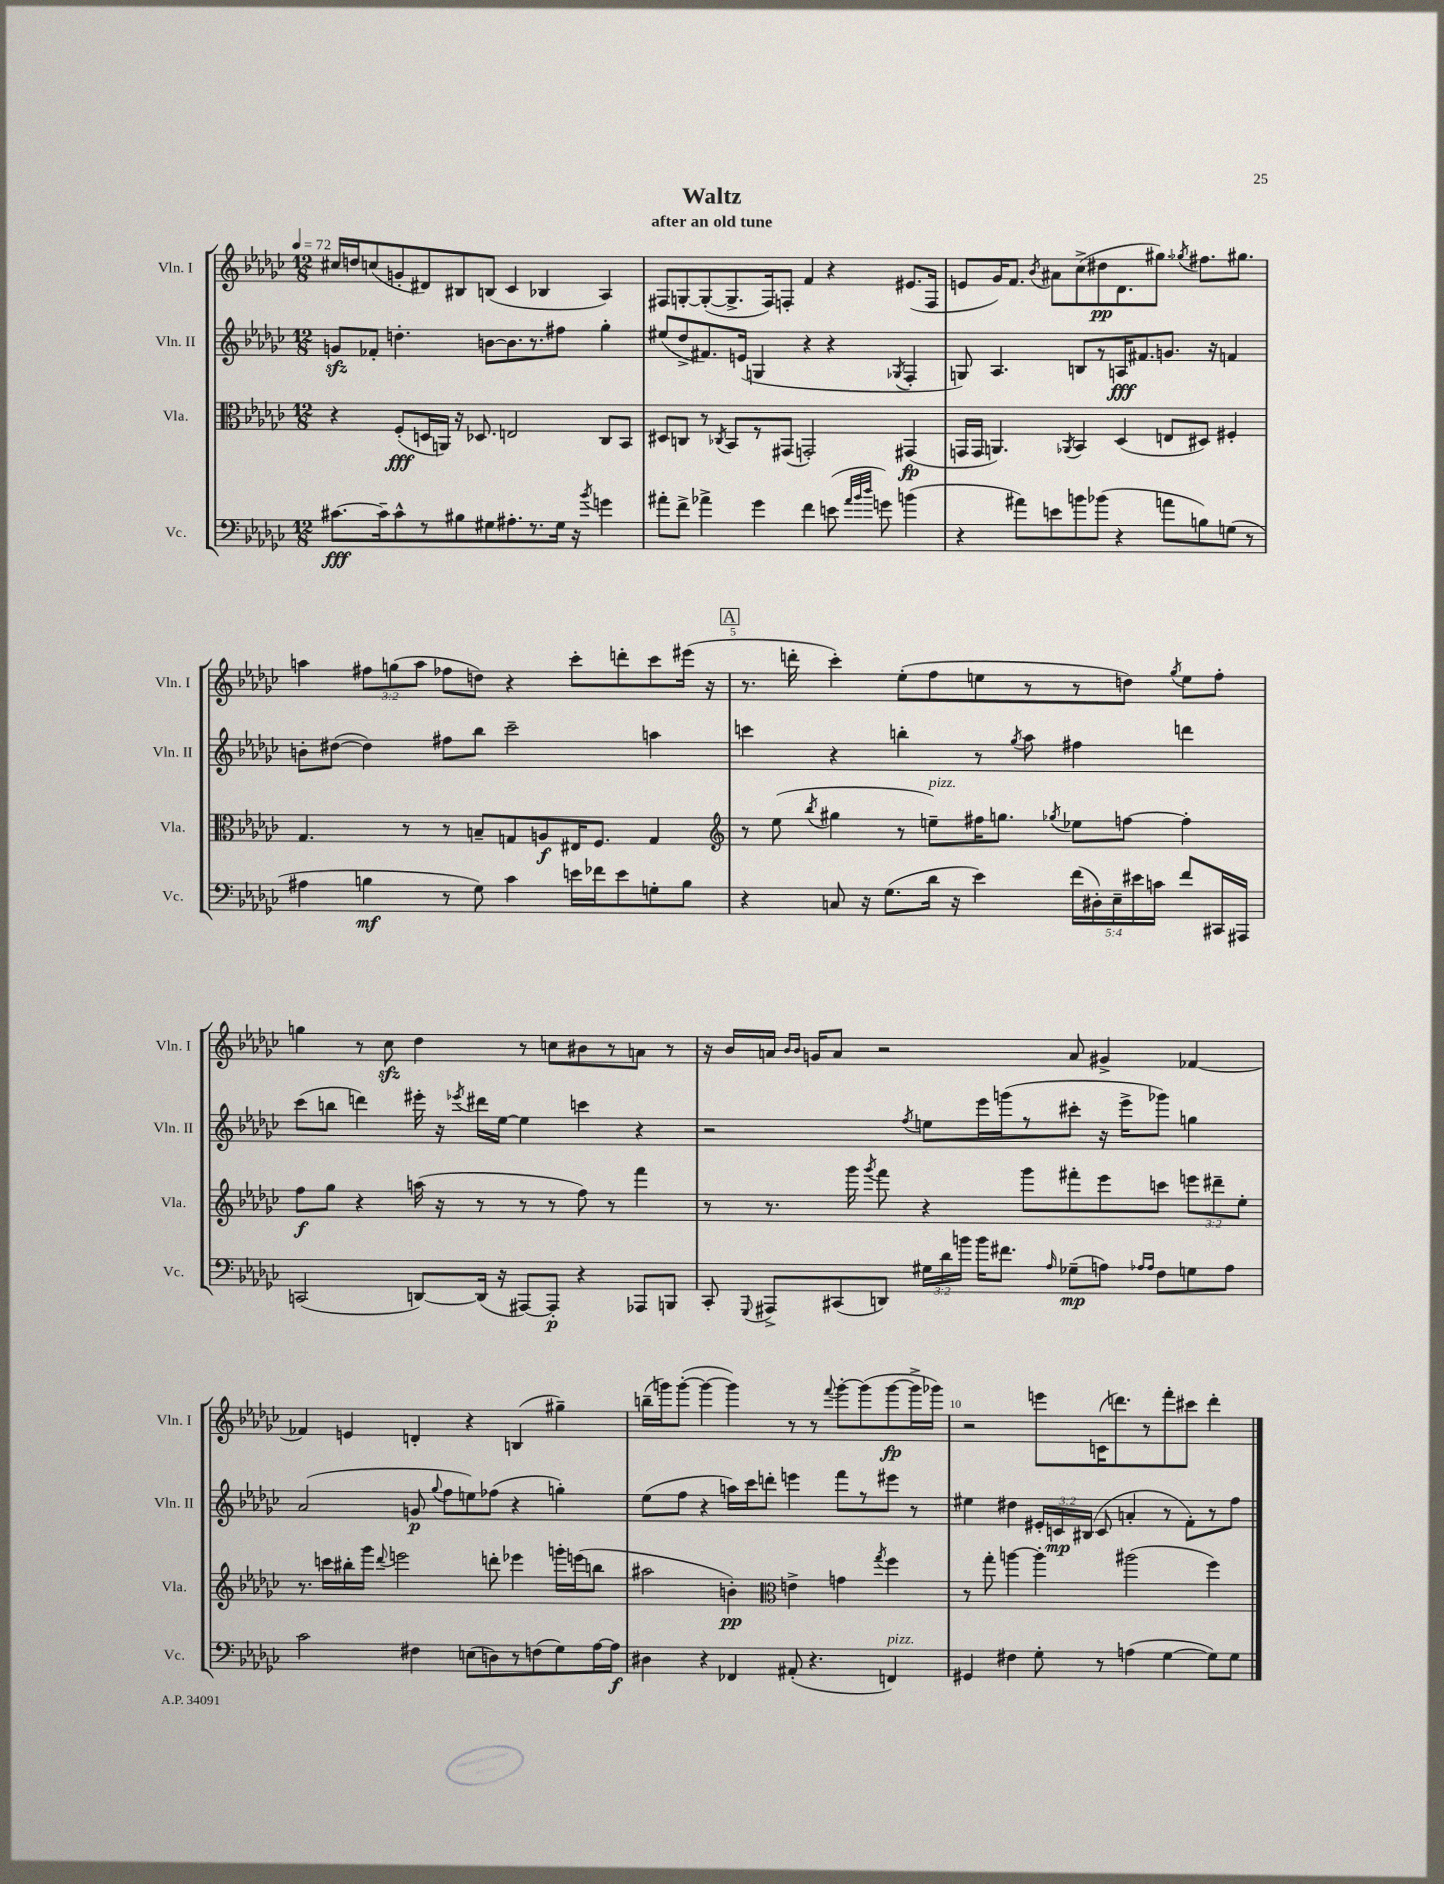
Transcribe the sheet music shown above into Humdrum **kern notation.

**kern	**kern	**kern	**kern
*staff4	*staff3	*staff2	*staff1
*clefF4	*clefC3	*clefG2	*clefG2
*k[b-e-a-d-g-c-]	*k[b-e-a-d-g-c-]	*k[b-e-a-d-g-c-]	*k[b-e-a-d-g-c-]
*M12/8	*M12/8	*M12/8	*M12/8
*MM72	*MM72	*MM72	*MM72
[8.c#	4r	8g	16cc#
.	.	.	16dd
.	.	8f-'	(8cc
16c#~]	.	.	.
8c#^^	(8F'	4.dd'	8g'
8r	16D	.	8d#)
.	16AA)	.	.
8B#	16r	.	8B#
.	8.D-	.	.
8G#	.	[8b	(8B
8.A#'	2E	8.b]	4c-
8.r	.	8.r	.
.	.	.	4B-
16G#	.	8ff#	.
16r	.	.	.
8qb-	.	.	.
4g	8C-	4gg-'	4A-)
.	8BB-	.	.
=	=	=	=
8a#'	8D#	(8ee#	8F#
8f^	8C	8dd-^	[8G'
4a-^	8r	8.f#)	(8G'_
.	8qC-	.	.
.	8BB-	.	8.G^]
.	.	(16e	.
4g-	8r	4G	.
.	.	.	16F#)
.	(8GG#	.	8F'
4f	2GG')	4r	4f
(8e	.	4r	4r
32qqa-	.	.	.
32qqb-	.	.	.
32qqdd-	.	.	.
8g)	.	.	.
.	.	8qG-	.
(4b	(4GG#	4F'	(8.e#
.	.	.	16F
=	=	=	=
4r	16GG	8G)	8e
.	16GG	.	.
.	4.AA)	4.A-	16g-)
.	.	.	8.f
8a#)	.	.	.
.	.	.	8qb-
8e	.	.	8a#
.	8qAA-	.	.
8b	4BB-	8B	(8cc-^
(8b-	.	8r	8dd#
4r	(4D-	16A	8.d-
.	.	8.f#	.
.	.	.	8.gg#)
8a	8E	8.g	.
.	.	.	8qgg-
8B)	8D#)	.	8.ff#
.	.	16r	.
(8G	4F#'	4f	.
.	.	.	8.gg#
8r	.	.	.
=	=	=	=
4A#	4.G-	8b'	4aa
.	.	([8dd#	.
4B	.	4dd#])	12ff#
.	.	.	(12gg
.	8r	.	.
.	.	.	12aa
8r	8r	8ff#	8ff-
8G-)	8B~	8bb-	8dd)
4c-	8G	2ccc-~	4r
.	8A	.	.
16e	16E#	.	8ccc-'
16f-	8.F	.	.
8e	.	.	8ddd'
8G'	4G	4aa	8ccc-
8B	.	.	(16eee#
.	.	.	16r
=	=	=	=
*	*clefG2	*	*
4r	8r	4ccc	8.r
.	(8ee-	.	.
.	.	.	16ddd'
.	8qbb-	.	.
8C	4gg#	4r	4ccc-')
16r	.	.	.
(8.G-	.	.	.
.	8r	4bb'	(8ee-'
16d-	8ee~)	.	8ff
16r	.	.	.
4e-)	16ff#	8r	8ee
.	8.gg	.	.
.	.	8qgg-	.
.	.	8aa-	8r
.	8qgg-	.	.
(20f	8ee-	4ff#	8r
20D#')	.	.	.
20E-~	.	.	.
.	[8ff	.	8dd)
20e#	.	.	.
20c	.	.	.
.	.	.	8qgg-
8f	4ff']	4ddd	8ee
16CC#	.	.	8ff'
16AAA#	.	.	.
=	=	=	=
(2CC	8ff	(8ccc-	4gg
.	8gg-	8bb	.
.	4r	4ddd)	8r
.	.	.	8cc-
[8DD)	(16aa	16eee#'	4dd-
.	16r	16r	.
.	.	8qeee-	.
(16DD]	8r	16ddd#	.
16r	.	[16ee-	.
[8AAA#)	8r	4ee-]	8r
8AAA#']	8r	.	8cc
4r	8ff)	4ccc	8b#
.	8r	.	8r
8AAA-	4fff	4r	8a
8BBB	.	.	8r
=	=	=	=
8CC-'	8r	2r	16r
.	.	.	16b-
8qqGGG-	.	.	.
8AAA#^	8.r	.	16a
.	.	.	16qqb-
.	.	.	16qqb-
.	.	.	16g
(8CC#	.	.	8a
.	16ggg-	.	.
.	8qggg-	.	.
8DD)	8fff	.	2r
.	.	8qff	.
24G#	4r	8ee	.
24d-	.	.	.
24b	.	.	.
16b	.	16eee-	.
8.f#	.	(16ggg	.
.	8ggg-	8r	.
16qqA-	.	.	.
(8G-~	8fff#'	8ccc#'	8a
8A)	8eee-	16r	4g#^
.	.	16eee-^	.
16qqA-	.	.	.
16qqA-	.	.	.
8F	8ccc	8ggg-)	.
8G	12eee	4gg	[4f-
.	12ddd#~	.	.
8A-	.	.	.
.	12ee-'	.	.
=	=	=	=
2c-	8.r	(2a-	4f-]
.	16ccc	.	.
.	16bb#'	.	4e
.	16ggg-	.	.
.	8qqddd-	.	.
.	2eee	.	.
4F#	.	8g	4d'
.	.	8qqgg-	.
.	.	8ff	.
(8E	.	8ee)	4r
8D)	8ddd'	(8ff-	.
8r	4eee-	4r	(4B
(8F	.	.	.
8G-)	16ggg'	4gg')	4gg#~)
.	(16eee	.	.
[16A-	8bb	.	.
16A-]	.	.	.
=	=	=	=
4D#	2aa#	(8ee-	(16bb~
.	.	.	16ggg)
.	.	8ff	([8ggg'
4r	.	4r	4ggg_
4FF-	4b')	16aa)	4ggg])
.	.	16ccc-	.
.	.	8ddd'	.
*	*clefC3	*	*
(8AA#'	4e^	4eee	8r
4.r	.	.	8r
.	.	.	8qqfff
.	4g	8fff	[8ggg'
.	.	8r	(8ggg]
.	8qgg-	.	.
4FF)	4ff	8eee#	[8ggg
.	.	8r	16ggg^]
.	.	.	16ggg-)
=	=	=	=
4GG#	8r	4ee#	2r
.	8gg-'	.	.
4F#	[4aa	4dd#	.
8G-'	4aa']	24e#'	8eee
.	.	24c	.
.	.	(24B#	.
8r	.	8c	(16c
.	.	.	8.ddd)
(4A	(2aa#	4a'	.
.	.	.	8r
[4G-	.	8r	8fff'
.	.	8f')	8ccc#
8G-])	4ff)	8r	4ddd'
8G-	.	8ff	.
==	==	==	==
*-	*-	*-	*-
